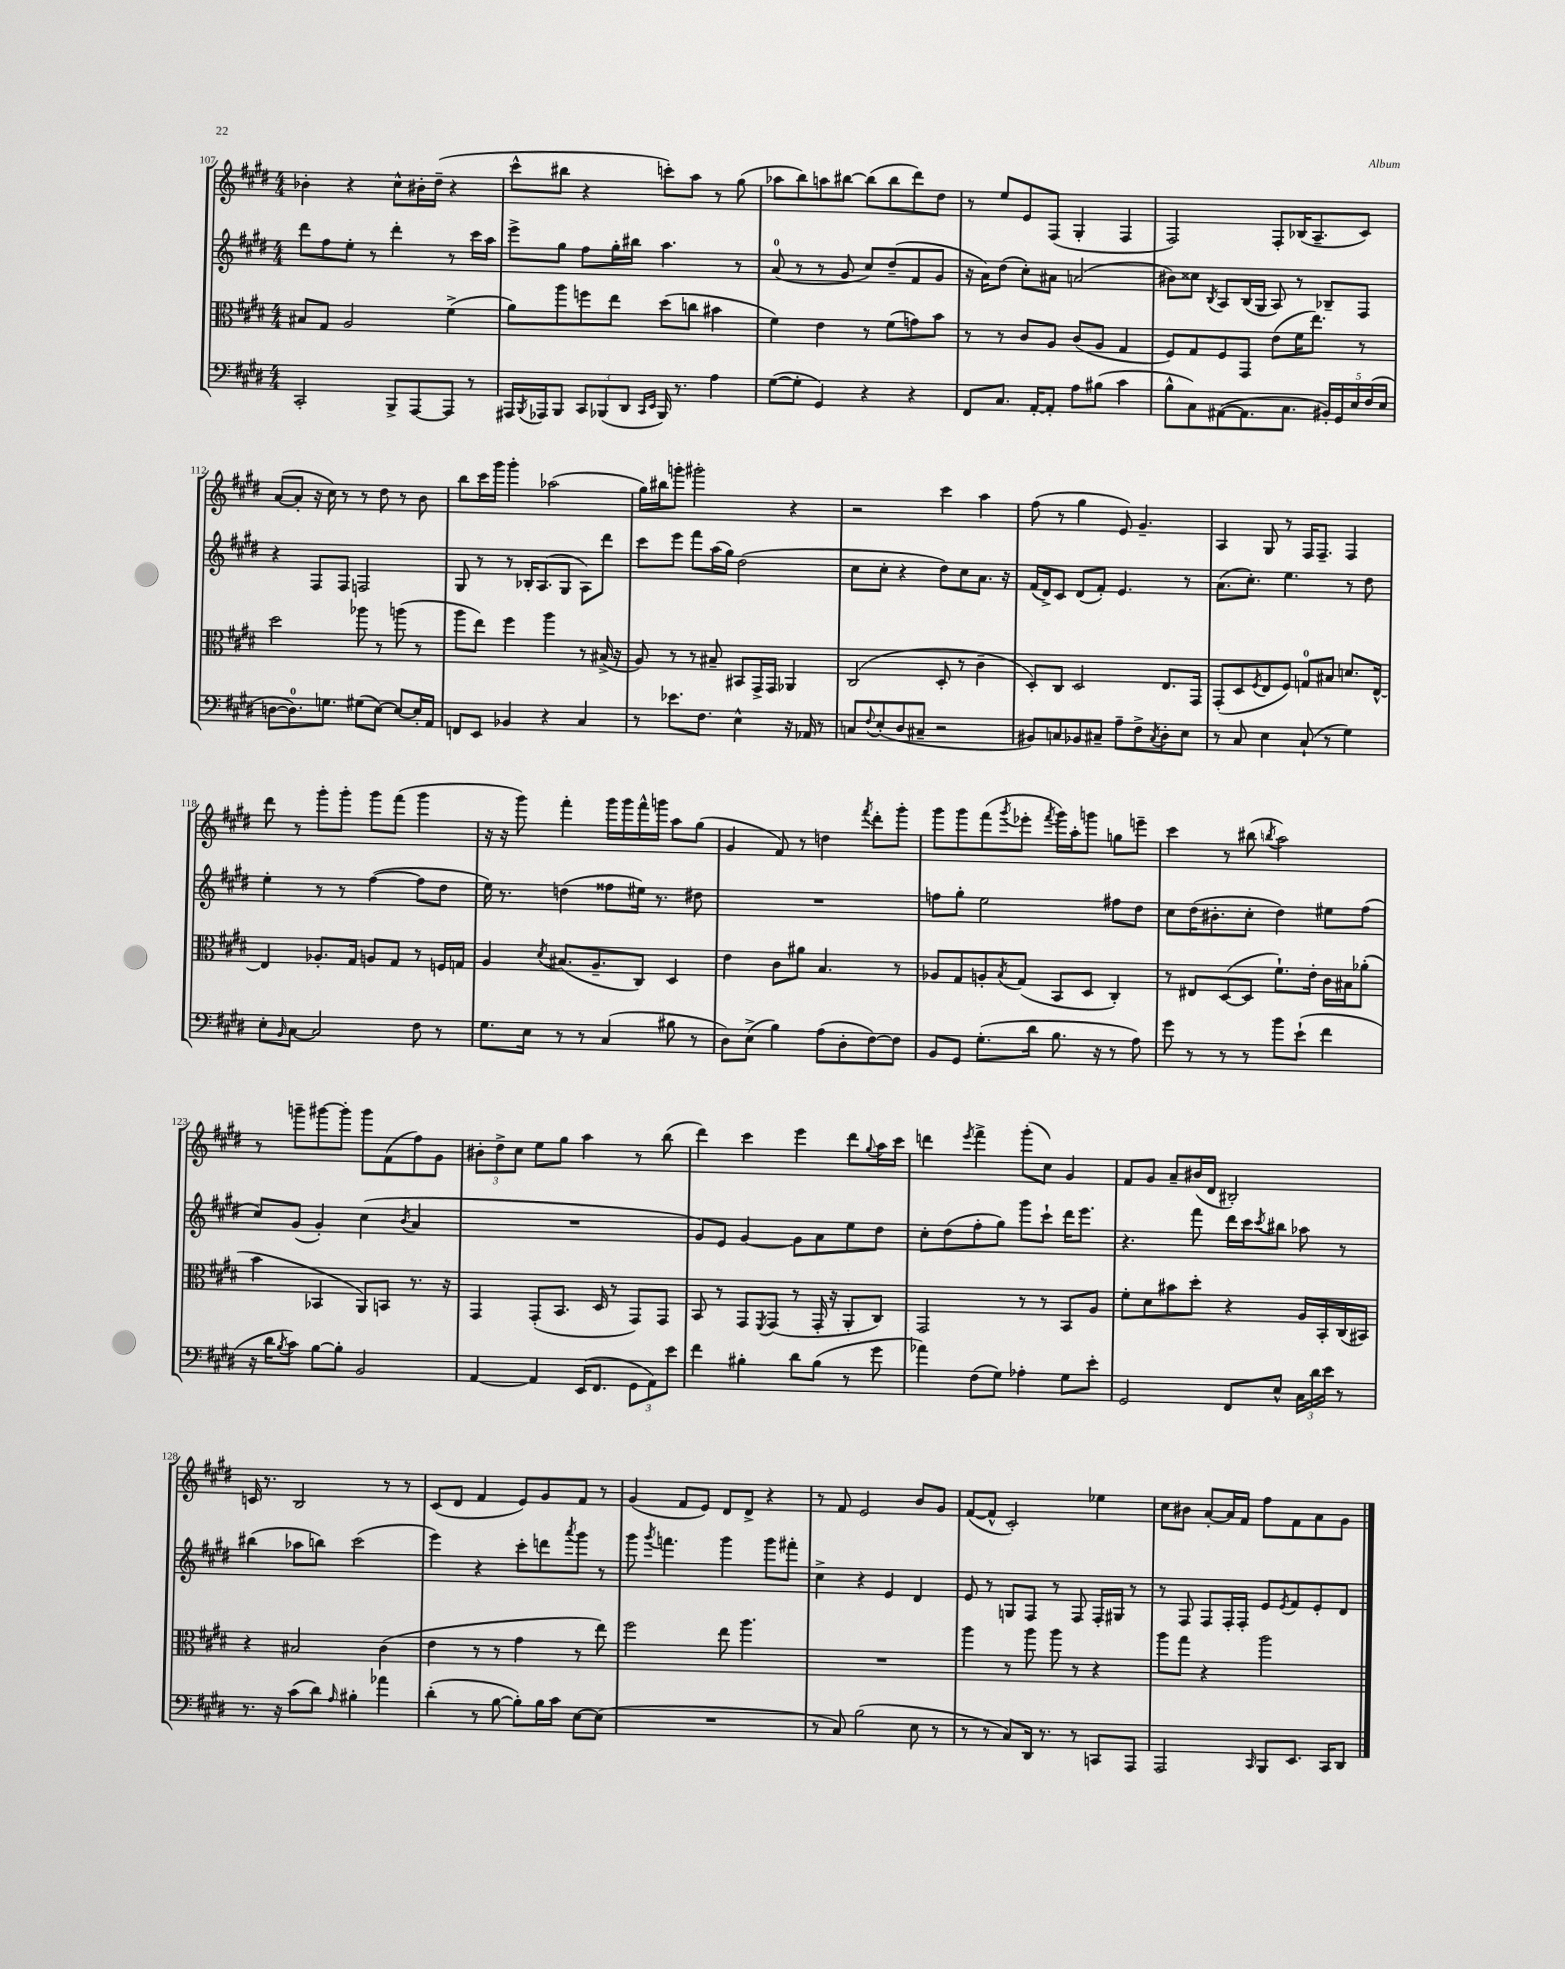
<<
\new StaffGroup <<
\new Staff = "s0" {
    \clef treble \key e \major \numericTimeSignature \time 4/4
    bes'4-. r4 cis''8-^ bis'16-. dis''16--( r4 |
    cis'''8-^ bis''8 r4 c'''8-.) a''8 r8 gis''8( |
    aes''8 b''8) a''8 bis''8~ bis''8( bis''8 dis'''8) dis''8 |
    r8 e''8 e'8 fis8( gis4-. fis4 |
    fis2) fis8-. bes16( a8.-- cis'8) |
    a'8~( a'8-. r16 cis''16) r8 r8 dis''8 r8 b'8 |
    b''8 cis'''16 gis'''16 gis'''4-. aes''2( |
    gis''16) bis''16 g'''8-. gis'''2-. r4 |
    r2 cis'''4 a''4 |
    fis''8( r8 gis''4 e'8) gis'4.-- |
    a4 gis8 r8 fis16 fis8.-- fis4 |
    dis'''8 r8 gis'''8-. gis'''8-. gis'''8 fis'''8( gis'''4 |
    r16 r16 gis'''8) fis'''4-. gis'''16 gis'''16 fis'''16-^ g'''16 a''8 gis''8( |
    gis'4 fis'8) r8 d''4 \acciaccatura { fis'''8 } dis'''8-. gis'''8-. |
    gis'''8 gis'''8 fis'''8( \acciaccatura { gis'''8 } ees'''8-. \acciaccatura { fis'''8 } gis'''16) a''16-. g'''8 g''8 e'''8-- |
    cis'''4 r8 bis''8( \acciaccatura { b''8 } a''2) |
    r8 g'''8-- gis'''8~ gis'''8-. gis'''8 fis'8( fis''8) gis'8 |
    \tuplet 3/2 { bis'8-. dis''8-> cis''8 } e''8 gis''8 a''4 r8 b''8( |
    dis'''4) cis'''4 e'''4 dis'''8 \appoggiatura { gis''8 } a''16 cis'''16 |
    d'''4 \acciaccatura { e'''8 } fis'''4-> gis'''8-.( cis''8) gis'4 |
    fis'8 gis'8 a'8-- bis'16( dis'16 bis2-.) |
    c'16 r8. b2 r8 r8 |
    cis'8( dis'8 fis'4 e'8) gis'8 fis'8 r8 |
    gis'4( fis'8 e'8) dis'8 dis'8-> r4 |
    r8 fis'8 e'2 b'8 gis'8 |
    fis'8~( fis'8-^ cis'2-.) ees''4 |
    cis''8 bis'8 a'8~-. a'16 fis'16 fis''8 fis'8 a'8 gis'8 \bar "|." |
}
\new Staff = "s1" {
    \clef treble \key e \major \numericTimeSignature \time 4/4
    dis'''8 fis''8 e''8-. r8 dis'''4-. r8 cis'''16 a''16 |
    e'''8-> gis''8 fis''8 gis''16-. bis''16 a''4. r8 |
    a'8-0( r8 r8 gis'8 cis''8) dis''8--( fis'8 gis'8 |
    r16 a'16) dis''8( cis''8-.) ais'8 a'2( |
    bis'8) cisis''8 \acciaccatura { b8 } a8 b16( gis16 a8) r8 bes8-- fis8 |
    r4 fis8 fis8 f2 |
    gis8 r8 r8 bes16-. a8.( gis8 a8) dis'''8 |
    cis'''8 e'''8 fis'''8 a''16( gis''16) dis''2( |
    cis''8 cis''8-. r4 dis''8) cis''8 a'8. r16 |
    fis'16( dis'16->) cis'8 dis'8( fis'8-.) e'4. r8 |
    a'8.( cis''8.-.) e''4. r8 dis''8 |
    e''4-. r8 r8 fis''4~( fis''8 dis''8 |
    e''16) r8. d''4( fisis''8 eis''16) r8. dis''8 |
    R1 |
    f''8 gis''8-. e''2 fis''8 dis''8 |
    cis''8 dis''16( bis'8.-. cis''8-. dis''4) eis''8 fis''8( |
    cis''8) gis'8( gis'4-.) cis''4( \acciaccatura { b'8 } a'4 |
    R1 |
    gis'8) e'8 gis'4~ gis'8 a'8 e''8 dis''8 |
    cis''8-. dis''8( fis''8-. gis''8) gis'''8 cis'''8-! dis'''16 e'''8. |
    r4. fis'''8 dis'''16 cis'''16 \acciaccatura { cis'''8 } bis''8 aes''8 r8 |
    bis''4( aes''8 b''8) cis'''2( |
    e'''4) r4 cis'''8-. d'''8 \acciaccatura { a'''8 } gis'''8 r8 |
    gis'''8 \acciaccatura { gis'''8 } f'''4. gis'''4 gis'''8 fis'''8-. |
    cis''4-> r4 e'4 dis'4 |
    e'8 r8 g8 fis8 r8 fis8 fis16-. gis16 r8 |
    r8 fis8 fis8 fis16-. fis16-. e'8 \acciaccatura { e'8 } fis'8 e'8-. dis'8 \bar "|." |
}
\new Staff = "s2" {
    \clef alto \key e \major \numericTimeSignature \time 4/4
    bis8 gis8 a2 fis'4->( |
    a'8) a''8 f''8 e''8 dis''8( c''8 bis'4 |
    fis'4) e'4 r8 fis'8( g'8) b'8 |
    r8 r8 cis'8 a8 cis'8( a8 gis4 |
    fis8) gis8 fis8 gis,8 e'8( fis'16 e''8.) r8 |
    dis''2 aes''8 r8 a''8( r8 |
    a''8 e''8) fis''4 a''4 r8 bis16->( r16 |
    a8) r8 r8 bis8-- bis,8 gis,16-> gis,16 aes,4 |
    cis2( dis8-. r8 cis'4-- |
    dis8-.) cis8 dis2 e8. gis,16 |
    gis,8-.( dis8 \acciaccatura { fis8 } e8 fis8) g8-0 bis8 d'8. e16~-^ |
    e4 aes8.-. gis16 a8 gis8 r8 f16 g16 |
    a4 \acciaccatura { dis'8 } bis8.( a8.-- cis8) dis4 |
    e'4 cis'8 ais'8 b4. r8 |
    aes8 gis8 a8-. \acciaccatura { b8 } gis8( b,8 dis8 cis4-.) |
    r8 eis8 dis8~( dis8 fis'8.-!) e'16-. cis'16 bis16 aes'8-.( |
    b'4 bes,4 a,8) b,8 r8. r16 |
    gis,4 gis,8-.( b,8. dis16 r8 gis,8) gis,8 |
    b,8 r8 gis,8 \acciaccatura { fis,8 } gis,8( r8 gis,16-. r16 a,8-. cis8) |
    gis,2 r8 r8 b,8 a8 |
    fis'8-. dis'8 bis'8 dis''8-. r4 a16 b,16-. cis16( bis,16) |
    r4 bis2 cis'4( |
    e'4 r8 r8 gis'4 r8 e''8) |
    fis''2 e''8 a''4. |
    R1 |
    a''4 r8 a''8 a''8 r8 r4 |
    a''8 gis''8 r4 a''2 \bar "|." |
}
\new Staff = "s3" {
    \clef bass \key e \major \numericTimeSignature \time 4/4
    cis,2-. b,,8-> a,,8~ a,,8 r8 |
    ais,,16 \acciaccatura { b,,8 } aes,,16 b,,8 \tuplet 3/2 { cis,8 bes,,8( dis,8 } \grace { cis,16 e,16 } bes,,16) r8. a4 |
    gis8~( gis8-. gis,4) r4 r4 |
    fis,8 cis8. a,16~-. a,8-. a8 bis8( cis'4 |
    b8-^ cis8) ais,8~( ais,8. cis8. \tuplet 5/4 { bis,16-.) gis,16 e16 fis16( e16 } |
    d8~ d8.-0) g8. gis8( e8~) e8~ e16-. a,16 |
    f,8 e,8 bes,4 r4 cis4 |
    r8 ees'8. fis8. e4-^ r16 aes,16 r8 |
    c8 \appoggiatura { fis8 } e8-.( dis8 cis8-- r2 |
    bis,8) c8 bes,8 cis8-- a8-- fis8-> \acciaccatura { cis8 } dis8-. e8 |
    r8 cis8 e4 cis8-!( r8 gis4) |
    e8-. \grace { b,16 } cis8~ cis2 fis8 r8 |
    gis8. e16 r8 r8 cis4( bis8 r8 |
    dis8) e8->( b4) a8( dis8-. fis8~) fis8 |
    b,8 gis,8 gis8.-.( dis'16 b8. r16 r8 a8) |
    gis'8 r8 r8 r8 b'8 e'8-!( fis'4 |
    r16 dis'16 \acciaccatura { b8 } cis'8) b8~ b8-. b,2 |
    a,4~ a,4 e,16( fis,8. \tuplet 3/2 { gis,8 a,8) e'8 } |
    fis'4 bis4-. dis'8 bis8( r8 gis'8 |
    aes'4) fis8( gis8) aes4-. gis8 e'8-. |
    gis,2 fis,8 e8-^ \tuplet 3/2 { cis16 dis'16 e'16 } r8 |
    r8. r16 cis'8( dis'8) \grace { a16 } bis4-. aes'4 |
    dis'4-.( r8 b8~ b8-.) b16 cis'16 e8~ e8( |
    R1 |
    r8 cis8) b2( e8 r8 |
    r8 r8 cis8) dis,16 r8. r8 c,8 a,,8 |
    a,,2 \grace { cis,16 } b,,8 e,8. cis,16 dis,8 \bar "|." |
}
>>
>>
\layout { \context { \Score currentBarNumber = #107 } }
